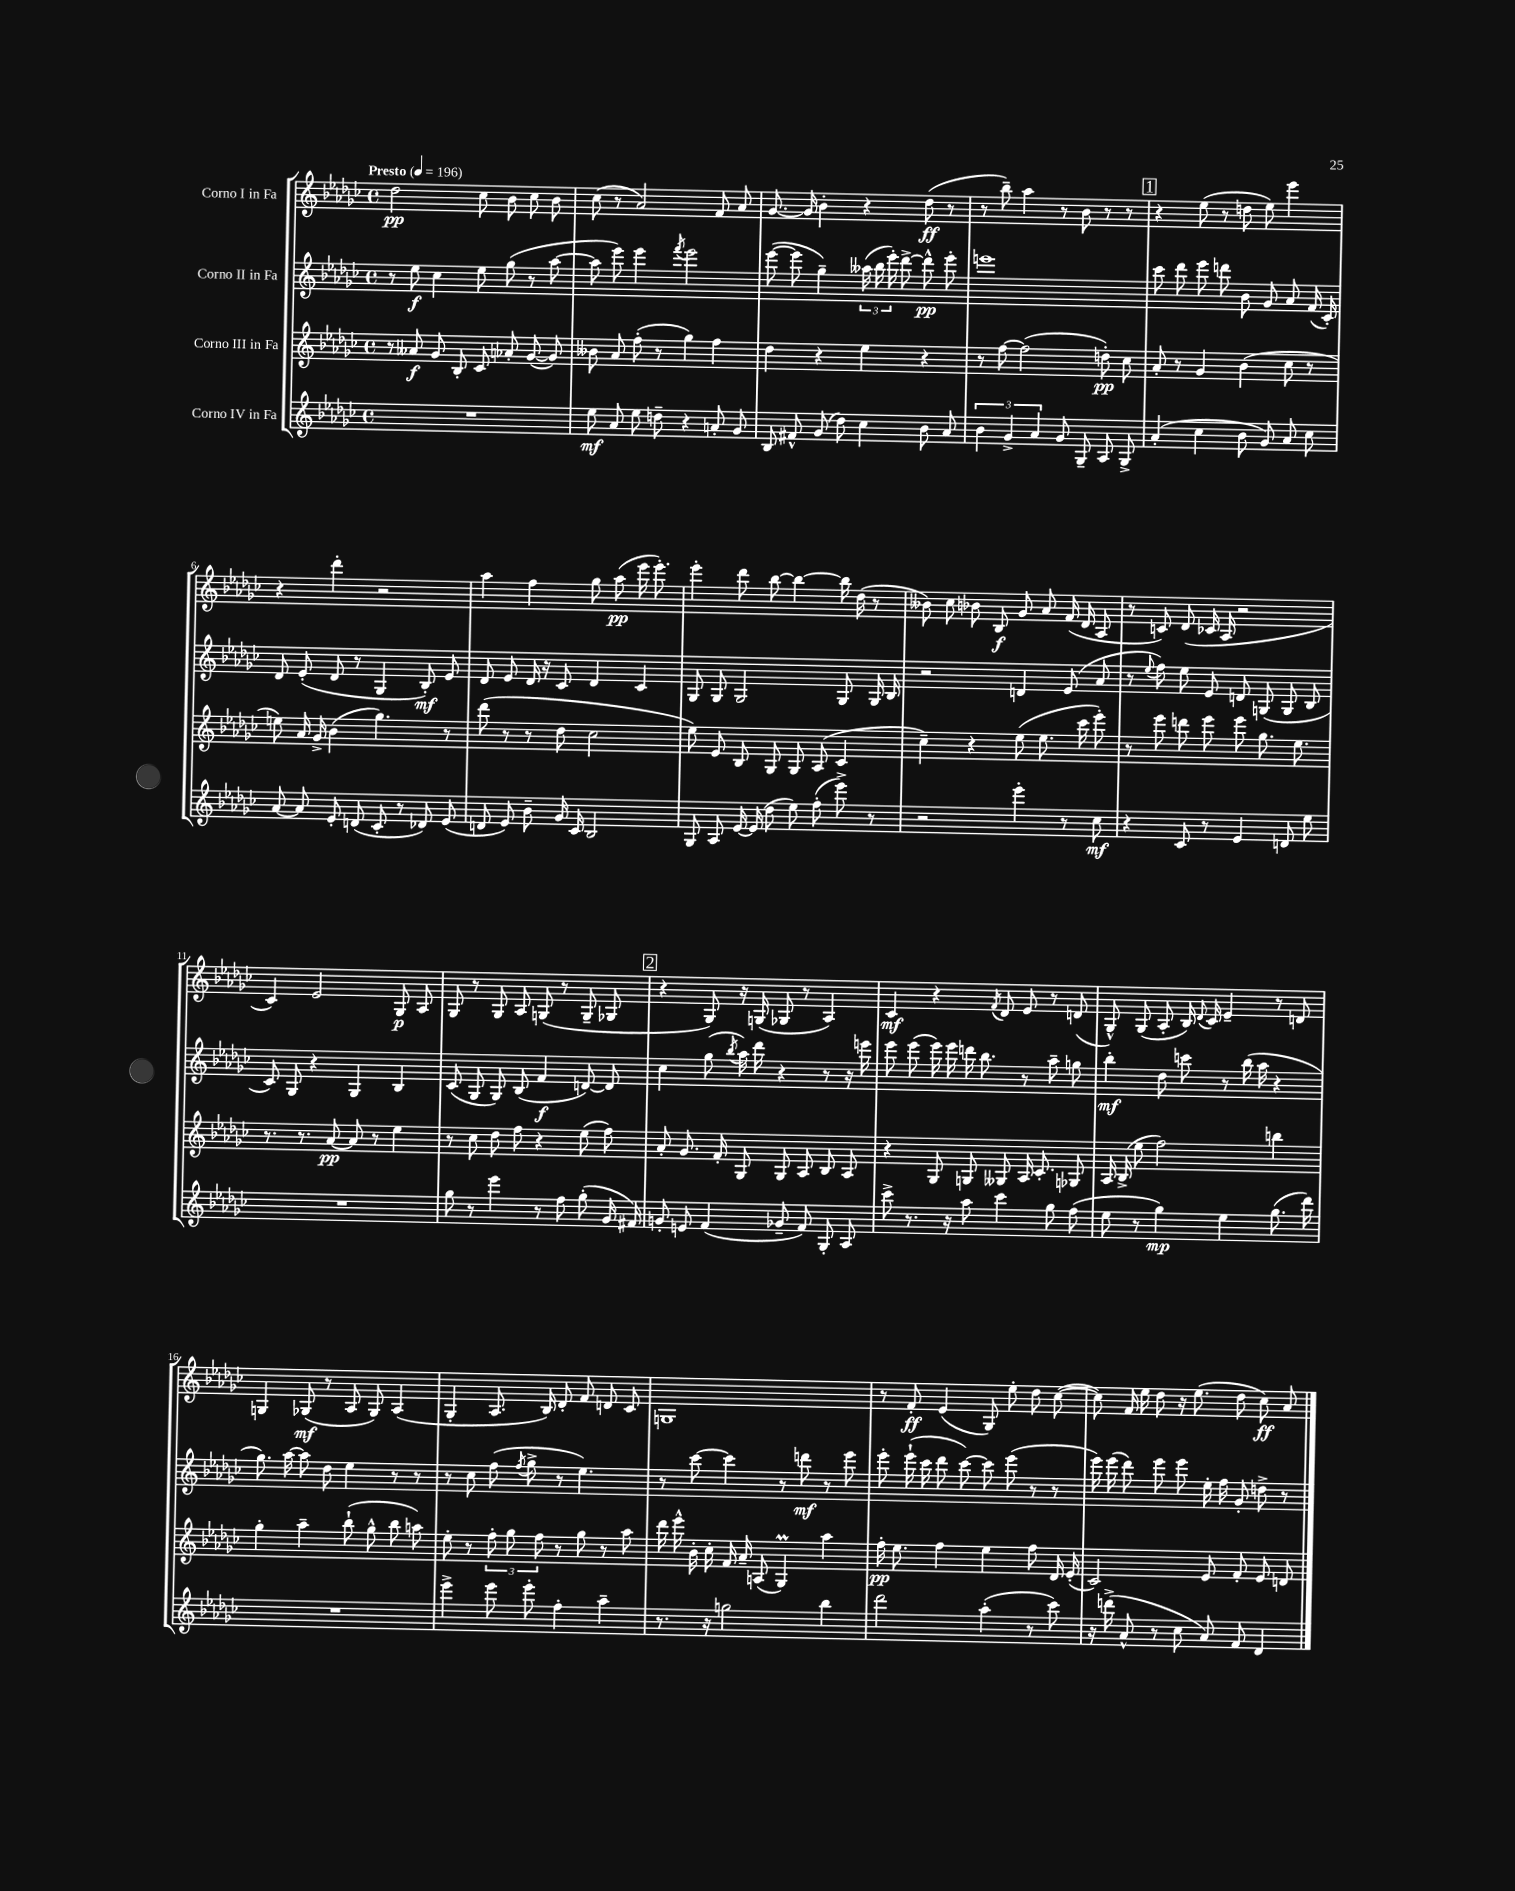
<<
\new StaffGroup <<
\new Staff = "s0" \with { instrumentName = "Corno I in Fa" } {
    \clef treble \key ges \major \defaultTimeSignature \time 4/4 \tempo "Presto" 4 = 196
    \autoBeamOff des''2\pp ces''8 bes'8 ces''8 bes'8 |
    ces''8( r8 aes'2) f'8 aes'8 |
    ges'8.~ ges'16 bes'4-. r4 des''8\ff( r8 |
    r8 bes''8--) aes''4 r8 bes'8 r8 r8 |
    \mark \markup { \box "1" } r4 ees''8( r8 d''8 ees''8) ees'''4 |
    r4 des'''4-. r2 |
    aes''4 f''4 ges''8 aes''8\pp( ees'''16 ees'''8.-.) |
    ees'''4-. des'''8 bes''8~ bes''4~ bes''16 des''16( r8 |
    beses'8) ces''8 bes'8 bes8\f ges'8 aes'8 f'16( des'16 aes8 |
    r8 c'8) des'8( ces'16 aes16 r2 |
    ces'4) ees'2 ges8\p aes8 |
    ges8 r8 ges8 aes8 g8( r8 g8-- ges8 |
    \mark \markup { \box "2" } r4 ges8) r16 g16( ges8 r8 aes4) |
    ces'4\mf r4 \acciaccatura { f'8 } des'8 ees'8 r8 d'8( |
    ges8-^) ges8( aes8-. bes16) \appoggiatura { des'8 } ces'16 ees'4-- r8 d'8 |
    g4 ges8\mf( r8 aes8 ges8) aes4( |
    ges4-. aes8. bes16) des'8-. f'8 d'8 ces'8 |
    g1 |
    r8 f'8-.\ff ees'4( ges8) ees''8-. des''8 ces''8~( |
    ces''8) f'16 ees''16 des''8 r16 ees''8.( des''8 ces''8\ff) aes'8 \bar "|." |
}
\new Staff = "s1" \with { instrumentName = "Corno II in Fa" } {
    \clef treble \key ges \major \defaultTimeSignature \time 4/4
    \autoBeamOff r8 ees''8\f ces''4 ees''8 ges''8( r8 aes''8~ |
    aes''8 ees'''8) ees'''4 \acciaccatura { f'''8 } ees'''2 |
    ees'''8~( ees'''8 ges''4--) \tuplet 3/2 { aeses''16( bes''16 ees'''16-.) } des'''8~-> des'''8-^\pp ees'''8-. |
    e'''1 |
    \mark \markup { \box "1" } ces'''8 des'''8 ees'''8 d'''8 bes'8 ges'8 aes'8 f'16( ces'16-.) |
    des'8 ees'8-.( des'8 r8 ges4 bes8-.\mf) ees'8 |
    des'8 ees'8 des'16 r16 ces'8 des'4 ces'4 |
    ges8 ges8 ges2 ges8 ges16 bes16 |
    r2 d'4 ees'8( aes'8 |
    r8 \appoggiatura { ees''8 } f''8) ees''8 ees'8 d'8 g8( g8 bes8 |
    ces'8) ges8 r4 ges4 bes4 |
    ces'8( ges8 ges8) bes8( f'4\f d'8~) d'8 |
    \mark \markup { \box "2" } ces''4 ges''8( \acciaccatura { bes''8 } aes''16) des'''16 r4 r8 r16 e'''16 |
    ees'''8 ees'''8( ees'''16) ees'''16 d'''16 bes''8. r8 aes''8-- g''8 |
    bes''4-.\mf des''8 c'''8 r8 bes''16( aes''16 r4 |
    ges''8.) aes''16~ aes''8 des''8 ees''4 r8 r8 |
    r8 ces''8 f''8( \acciaccatura { f''8 } ges''8-> r8 ees''4.) |
    r8 ces'''8~ ces'''4 r8 d'''8\mf r8 ees'''8 |
    ees'''8-. ees'''16-!( ces'''16 des'''8 ces'''8~) ces'''8 ees'''8( r8 r8 |
    ees'''16) ees'''16( des'''8) ees'''8 ees'''8 ees''16-. f''16 ges'8-. d''8-> r8 \bar "|." |
}
\new Staff = "s2" \with { instrumentName = "Corno III in Fa" } {
    \clef treble \key ges \major \defaultTimeSignature \time 4/4
    \autoBeamOff r8 aeses'8\f ges'8 bes8-. ces'8 aes'8-. ges'8~( ges'8) |
    beses'8 aes'8 f''8-.( r8 ges''4) f''4 |
    des''4 r4 ees''4 r4 |
    r8 f''8~ f''2( d''8-.\pp) ces''8 |
    \mark \markup { \box "1" } aes'8-. r8 ges'4 bes'4( ces''8 r8 |
    e''8) aes'16 ges'16-> bes'4( ges''4.) r8 |
    des'''8( r8 r8 des''8 ces''2 |
    ees''8) ees'8 bes8 ges8 ges8 aes8( ces'4 |
    ces''4--) r4 ees''8( ees''8. ces'''16 ees'''8-.) |
    r8 ees'''8 d'''8 ees'''8 ees'''8 ges''8. ees''8. |
    r8. r8. aes'8~\pp aes'8 r8 ees''4 |
    r8 ces''8 des''8 f''8 r4 ees''8( f''8) |
    \mark \markup { \box "2" } aes'8-. ges'8. f'16-. ges8 ges8 aes8 bes8 aes8 |
    r4 ges8 g8 geses8 aes16 ces'8.-. ges8 |
    aes16 bes16->( ees''8 f''2) b''4 |
    ges''4-. aes''4-- bes''8-!( ges''8-^ bes''8 a''8) |
    ees''8-. r8 \tuplet 3/2 { f''8-. ges''8 f''8 } r8 ges''8 r8 aes''8 |
    des'''16 ees'''16-^ bes'16-. ces''16-. f'16 aes'16-- a8( ges4\prall) aes''4 |
    f''16-.\pp ees''8. f''4 ees''4 f''8 des'16 ees'16-.( |
    ces'2) ees'8 f'8-. ees'8 d'8 \bar "|." |
}
\new Staff = "s3" \with { instrumentName = "Corno IV in Fa" } {
    \clef treble \key ges \major \defaultTimeSignature \time 4/4
    \autoBeamOff R1 |
    ees''8\mf aes'8 ees''8 d''8-- r4 a'8-. ges'8 |
    bes8 fis'8-^ ges'8( des''8) ces''4 bes'8 aes'8 |
    \tuplet 3/2 { bes'4 ges'4-> aes'4 } ges'8 ges8-- aes8 ges8-> |
    \mark \markup { \box "1" } aes'4-.( ces''4 bes'8 ges'8) aes'8 ces''8 |
    aes'8~ aes'8 ees'8-. d'8( ces'8-. r8 des'8) ees'8( |
    d'8 ees'8) bes'8-- ges'16 ces'16 bes2 |
    ges8 aes8 ees'16~ ees'16( des''8 ees''8) f''8-.( ees'''8->) r8 |
    r2 ees'''4-. r8 ces''8\mf |
    r4 ces'8 r8 ees'4 d'8 ees''8 |
    R1 |
    ges''8 r8 ees'''4 r8 f''8 ges''8-.( ges'16 fis'16) |
    \mark \markup { \box "2" } g'8-. e'8 f'4( ges'8-- f'8) ges8-. aes8 |
    ces'''8-> r8. r16 aes''8 ces'''4 ges''8 f''8( |
    ees''8 r8 ges''4\mp) ees''4 ges''8.( des'''16) |
    R1 |
    ees'''4-> ees'''8 ees'''8-. f''4-. aes''4-- |
    r8. r16 g''2 bes''4 |
    des'''2 aes''4-.( r8 ces'''8) |
    r16 d'''16->( aes'8-^ r8 ces''8 aes'8) f'8 des'4 \bar "|." |
}
>>
>>
